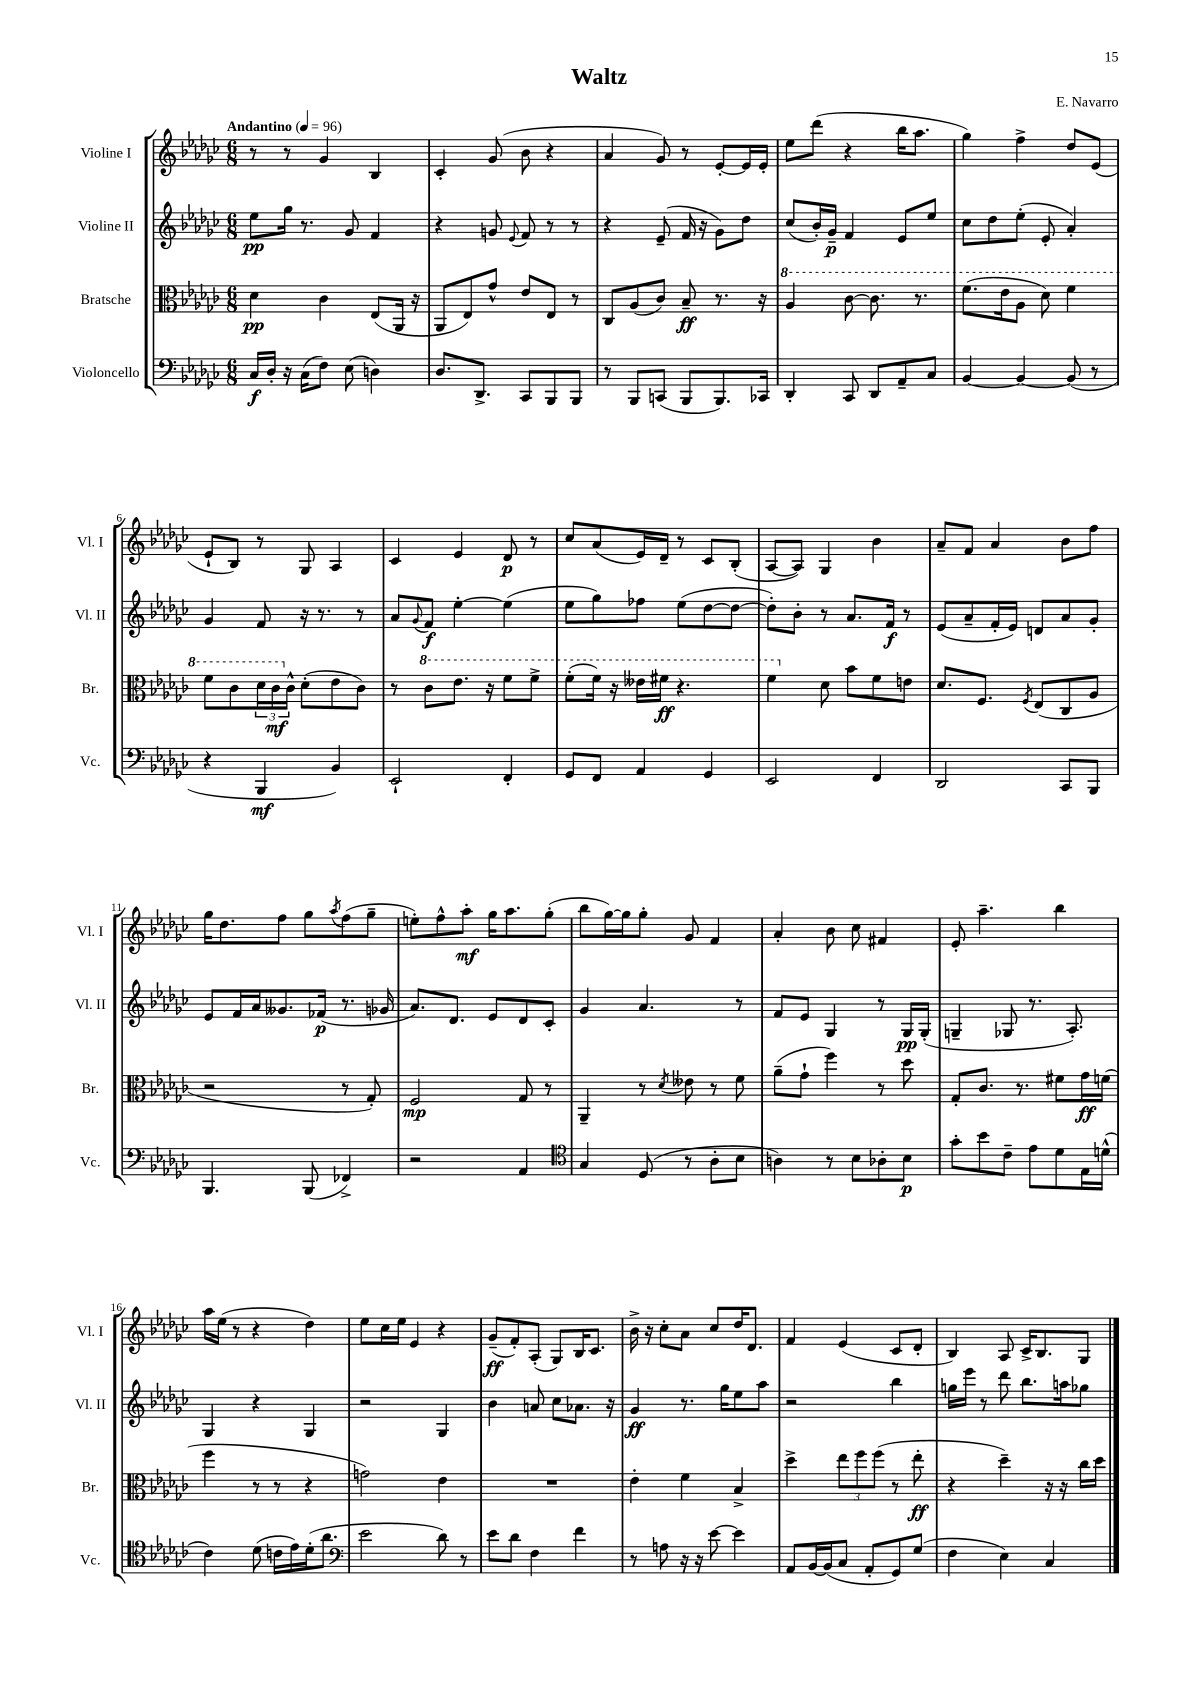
\header { title = "Waltz" composer = "E. Navarro" }
<<
\new StaffGroup <<
\new Staff = "s0" \with { instrumentName = "Violine I" shortInstrumentName = "Vl. I" } {
    \clef treble \key ges \major \numericTimeSignature \time 6/8 \tempo "Andantino" 4 = 96
    r8 r8 ges'4 bes4 |
    ces'4-. ges'8( bes'8 r4 |
    aes'4 ges'8) r8 ees'8~-. ees'16 ees'16-. |
    ees''8 des'''8( r4 bes''16 aes''8. |
    ges''4) f''4-> des''8 ees'8( |
    ees'8-! bes8) r8 ges8 aes4 |
    ces'4 ees'4 des'8\p r8 |
    ces''8 aes'8( ees'16) des'16-- r8 ces'8 bes8-.( |
    aes8~ aes8) ges4 bes'4 |
    aes'8-- f'8 aes'4 bes'8 f''8 |
    ges''16 des''8. f''8 ges''8 \acciaccatura { aes''8 } f''8( ges''8-- |
    e''8-.) f''8-^ aes''8-.\mf ges''16 aes''8. ges''8-.( |
    bes''8 ges''16~) ges''16 ges''8-. ges'8 f'4 |
    aes'4-. bes'8 ces''8 fis'4 |
    ees'8-. aes''4.-- bes''4 |
    aes''16 ees''16( r8 r4 des''4) |
    ees''8 ces''16 ees''16 ees'4 r4 |
    ges'8--\ff( f'8-.) aes8-.( ges8) bes16 ces'8. |
    bes'16-> r16 ces''8-. aes'8 ces''8 des''16 des'8. |
    f'4 ees'4( ces'8 des'8-. |
    bes4) aes8 ces'16-> bes8. ges8 \bar "|." |
}
\new Staff = "s1" \with { instrumentName = "Violine II" shortInstrumentName = "Vl. II" } {
    \clef treble \key ges \major \numericTimeSignature \time 6/8
    ees''8\pp ges''16 r8. ges'8 f'4 |
    r4 g'8 \appoggiatura { ees'8 } f'8 r8 r8 |
    r4 ees'8--( f'16 r16 ges'8) des''8 |
    ces''8( bes'16-.) ges'16--\p f'4 ees'8 ees''8 |
    ces''8 des''8 ees''8-.( ees'8-. aes'4-.) |
    ges'4 f'8 r16 r8. r8 |
    aes'8 \appoggiatura { ges'8 } f'8\f ees''4~-. ees''4( |
    ees''8 ges''8) fes''8 ees''8( des''8~ des''8~ |
    des''8-.) bes'8-. r8 aes'8. f'16\f r8 |
    ees'8( aes'8-- f'16-. ees'16) d'8 aes'8 ges'8-. |
    ees'8 f'16 aes'16 geses'8. fes'16\p( r8. ges'16 |
    aes'8.) des'8. ees'8 des'8 ces'8-. |
    ges'4 aes'4. r8 |
    f'8 ees'8 ges4 r8 ges16\pp ges16-.( |
    g4-- ges8 r8. aes8.-.) |
    ges4 r4 ges4 |
    r2 ges4 |
    bes'4 a'8 ces''8 aes'8. r16 |
    ges'4\ff r8. ges''16 ees''8 aes''8 |
    r2 bes''4 |
    g''16 ees'''16 r8 des'''8 bes''8. a''16 ges''8 \bar "|." |
}
\new Staff = "s2" \with { instrumentName = "Bratsche" shortInstrumentName = "Br." } {
    \clef alto \key ges \major \numericTimeSignature \time 6/8
    des'4\pp ces'4 ees8( aes,16 r16 |
    aes,8 ees8) ges'8-^ ees'8 ees8 r8 |
    ces8 aes8( ces'8) bes8--\ff r8. r16 |
    \ottava #1 aes'4 ces''8~ ces''8. r8. |
    f''8.( ees''16 aes'8 des''8) f''4 |
    f''8 ces''8 \tuplet 3/2 { des''16 ces''16\mf \ottava #0 ces'16-^ } des'8-.( ees'8 ces'8) |
    r8 \ottava #1 ces''8 ees''8. r16 f''8 f''8-> |
    f''8-.( f''16) r16 eeses''16 fis''16\ff r4. |
    f''4 \ottava #0 des'8 bes'8 f'8 e'8 |
    des'8. f8. \acciaccatura { f8 } ees8( ces8 aes8 |
    r2 r8 ges8-.) |
    f2\mp ges8 r8 |
    aes,4-- r8 \acciaccatura { des'8 } eeses'8 r8 f'8 |
    aes'8--( ges'8-! f''4) r8 des''8 |
    ges8-. ces'8. r8. fis'8 ges'16\ff f'16( |
    f''4 r8 r8 r4 |
    g'2) ees'4 |
    R2. |
    ees'4-. f'4 bes4-> |
    des''4-> \tuplet 3/2 { ees''8 f''8 f''8( } r8 ees''8-.\ff |
    r4 des''4--) r16 r16 ces''16 des''16 \bar "|." |
}
\new Staff = "s3" \with { instrumentName = "Violoncello" shortInstrumentName = "Vc." } {
    \clef bass \key ges \major \numericTimeSignature \time 6/8
    ces16\f des16-. r16 ces16( f8) ees8( d4) |
    des8. des,8.-> ces,8 bes,,8 bes,,8 |
    r8 bes,,8 c,8( bes,,8 bes,,8.) ces,16 |
    des,4-. ces,8 des,8 aes,8-- ces8 |
    bes,4~ bes,4~ bes,8( r8 |
    r4 bes,,4\mf bes,4) |
    ees,2-! f,4-. |
    ges,8 f,8 aes,4 ges,4 |
    ees,2 f,4 |
    des,2 ces,8 bes,,8 |
    bes,,4. bes,,8( fes,4->) |
    r2 aes,4 |
    \clef tenor ges4 des8( r8 aes8-. bes8 |
    a4) r8 bes8 aes8-. bes8\p |
    ges'8-. bes'8 ces'8-- ees'8 des'8 ees16 d'16-^( |
    ces'4) des'8( c'16 ees'16) des'16-.( aes'8. |
    \clef bass ees'2 des'8) r8 |
    ees'8 des'8 f4 f'4 |
    r8 a8 r16 r16 ees'8~ ees'4 |
    aes,8 bes,16~ bes,16( ces8 aes,8-. ges,8) ges8( |
    f4 ees4) ces4 \bar "|." |
}
>>
>>
